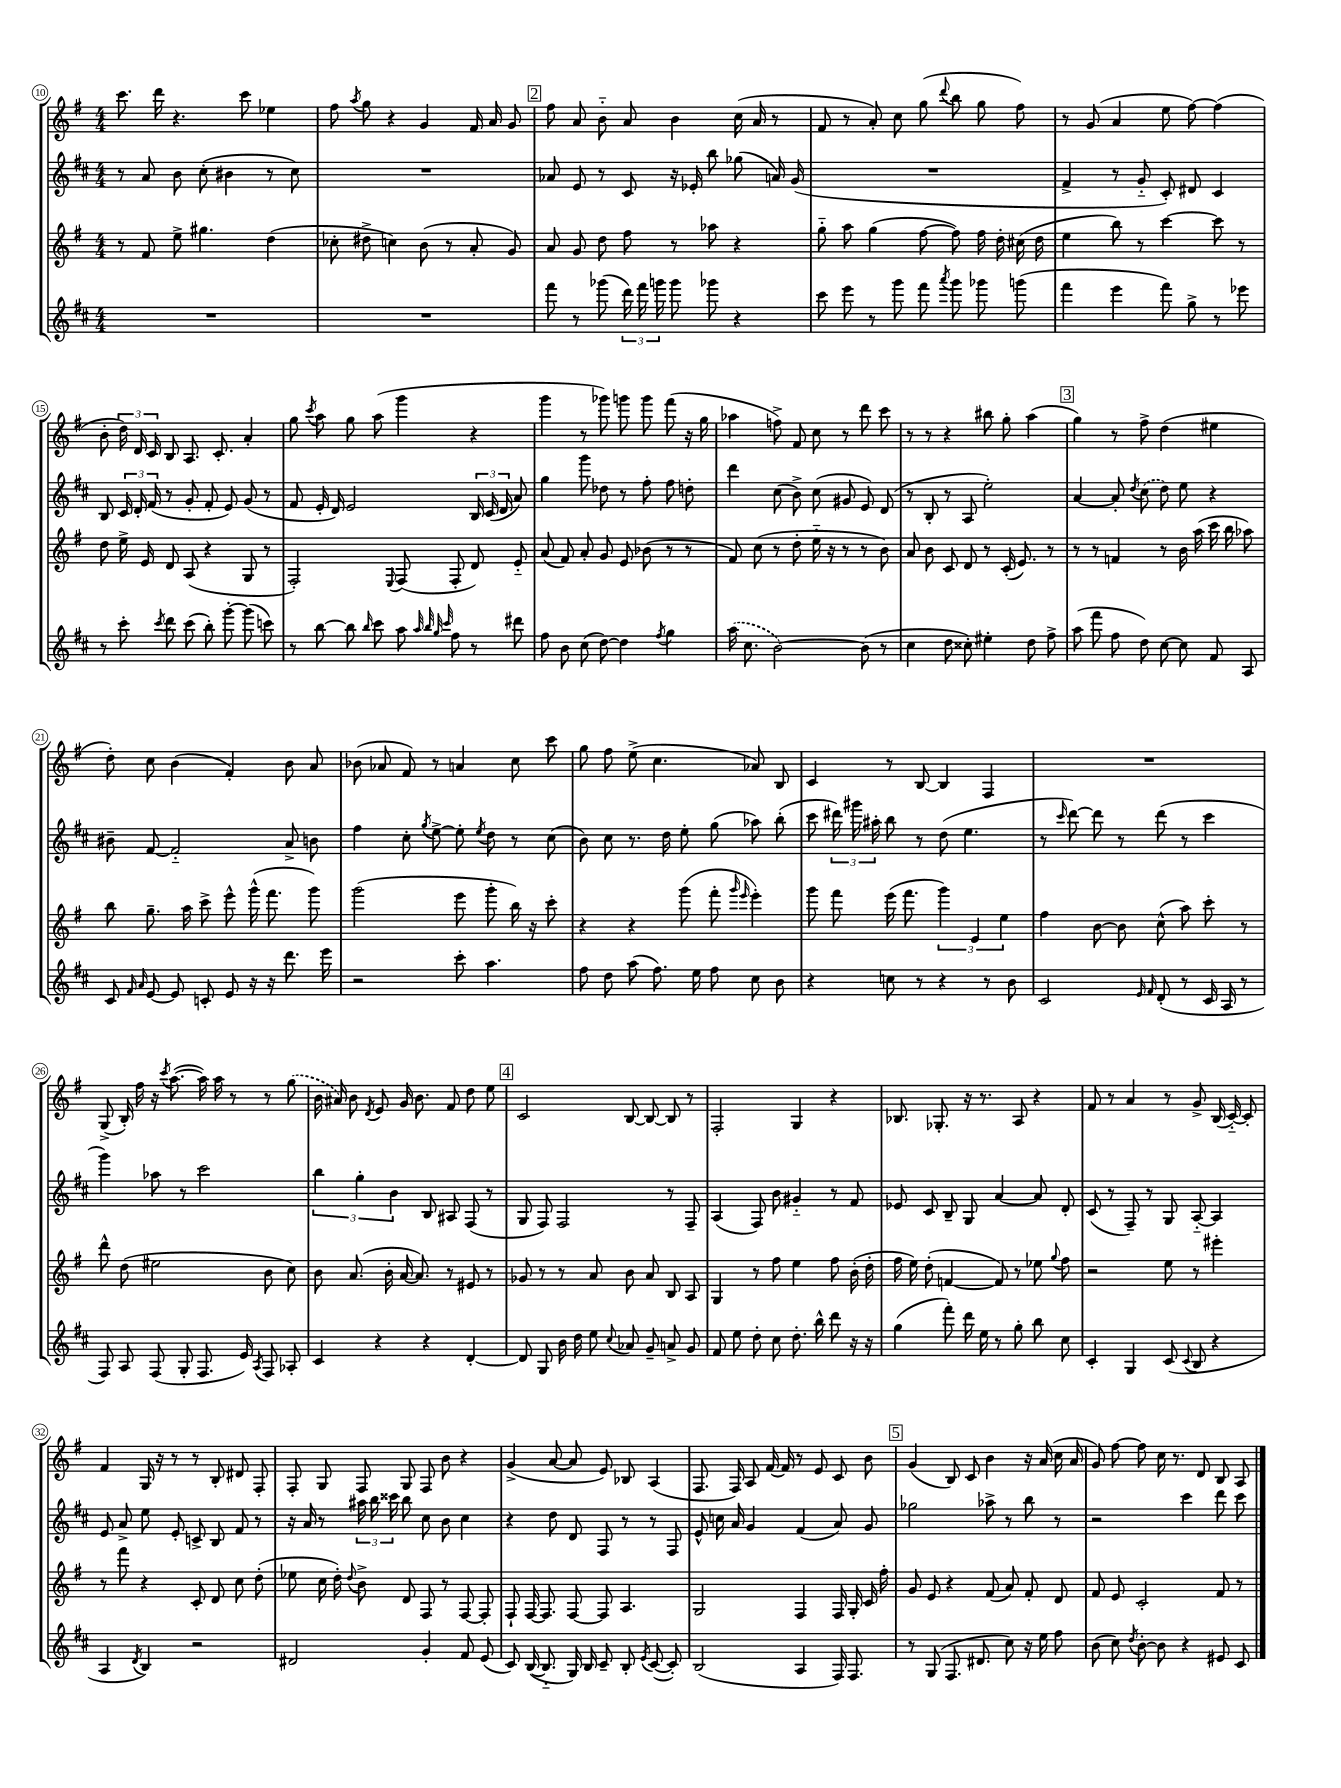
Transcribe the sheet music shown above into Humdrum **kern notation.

**kern	**kern	**kern	**kern
*staff4	*staff3	*staff2	*staff1
*clefG2	*clefG2	*clefG2	*clefG2
*k[f#c#]	*k[f#]	*k[f#c#]	*k[f#]
*M4/4	*M4/4	*M4/4	*M4/4
1r	8r	8r	8.ccc
.	8f#	8a	.
.	.	.	16ddd
.	8ee^	8b	4.r
.	4.gg#	(8cc#'	.
.	.	4b#	.
.	.	.	8ccc
.	(4dd	8r	4ee-
.	.	8cc#)	.
=	=	=	=
1r	8cc-'	1r	8ff#
.	.	.	8qaa
.	8dd#^	.	8gg
.	4cc)	.	4r
.	(8b	.	4g
.	8r	.	.
.	8a'	.	16f#
.	.	.	16a
.	8g)	.	8g
=	=	=	=
8fff#	8a	8a-	8ff#
8r	8g	8e	8a
(8ggg-	8dd	8r	8b'~
24ddd)	8ff#	8c#	8a
24fff#	.	.	.
24ggg	.	.	.
8ggg	8r	16r	4b
.	.	16e-'	.
8ggg-	8aa-	8bb	.
4r	4r	(8gg-	(16cc
.	.	.	16a
.	.	16a)	8r
.	.	(16g	.
=	=	=	=
8ccc#	8gg'~	1r	8f#
8eee	8aa	.	8r
8r	(4gg	.	8a')
8ggg	.	.	8cc
8fff#	[8ff#	.	(8gg
8qaaa	.	.	8qqddd
8ggg	8ff#])	.	8bb
8ggg-	16ff#	.	8gg
.	16dd'	.	.
(8ggg	(16cc#	.	8ff#)
.	16dd	.	.
=	=	=	=
4fff#	4ee	4f#^	8r
.	.	.	(8g
4eee	8bb)	8r	4a
.	8r	8g'~	.
8fff#)	[4ccc	8c#')	8ee
8gg^	.	8d#	[8ff#)
8r	8ccc]	4c#	(4ff#]
8eee-	8r	.	.
=	=	=	=
8r	8dd	8B	8b'
8ccc#'	16ee^	24c#	24dd)
.	.	24d'	24d
.	16e	.	.
.	.	(24f#	24c
8qccc#	.	.	.
8ddd	8d	8r	8B
(8ccc#	(8A	8g'	8.A
8bb')	4r	8f#'	.
.	.	.	8.c'
[8ggg'	.	8e)	.
(8ggg]	8G	(8g	4a'
8ccc)	8r	8r	.
=	=	=	=
8r	2F#')	8f#	8gg
.	.	.	8qccc
[8bb	.	16e'	8aa
.	.	16d)	.
8bb]	.	2e	8gg
16qqbb	.	.	.
8ccc#	.	.	(8aa
.	8qqE	.	.
8aa	(8F#	.	4ggg
32qqaa	.	.	.
32qqbb	.	.	.
32qqgg	.	.	.
32qqccc#	.	.	.
8ff#	8F#'	.	.
8r	8d)	24B	4r
.	.	(24c#	.
.	.	24d	.
8ddd#	8e'~	8a)	.
=	=	=	=
8ff#	(8a	4gg	4ggg
8b	8f#)	.	.
(8cc#	8a'	8ggg	8r
[8dd)	8g	8dd-	8ggg-)
4dd]	8e	8r	8ggg
.	(8b-	8ff#'	8ggg
8qff#	.	.	.
4gg	8r	8ff#	(8fff#
.	8r	8dd'	16r
.	.	.	16gg
=	=	=	=
(16aa	8f#)	4ddd	4aa-
8.cc#	.	.	.
.	(8cc	.	.
[2b)	8r	(8cc#	8ff^)
.	8dd'	8b^)	8f#
.	16ee'~	(8cc#	8cc
.	16r	.	.
.	8r	8g#	8r
(8b]	8r	8e)	8ddd
8r	8b)	(8d	8ccc
=	=	=	=
4cc#	8a	8r	8r
.	8b	8B'	8r
8dd	8c	8r	4r
8cc##')	8d	8A	.
4ee#'	8r	2ee')	8bb#
.	(16c'	.	8gg'
.	8.e)	.	.
8dd	.	.	(4aa
8ff#^	8r	.	.
=	=	=	=
(8aa	8r	[4a	4gg)
8fff#	8r	.	.
8ff#	4f	8a']	8r
.	.	8qdd	.
8dd)	.	(8cc#	8ff#^
[8cc#	8r	8dd)	(4dd
8cc#]	16b	8ee	.
.	(16aa	.	.
8f#	16ccc	4r	4ee#
.	16bb	.	.
8A	8aa-)	.	.
=	=	=	=
8c#	8bb	8b#~	8dd')
16qqf#	.	.	.
16qqa	.	.	.
[8e	8.gg~	[8f#	8cc
8e]	.	2f#'~]	(4b
.	16aa	.	.
8c'	8ccc^	.	.
8e	8eee^^	.	4f#')
16r	(16ggg^^	.	.
16r	8.fff#	.	.
8.ddd	.	8a^	8b
.	8ggg)	8b	8a
16eee	.	.	.
=	=	=	=
2r	(2ggg	4ff#	(8b-
.	.	.	8a-
.	.	8cc#'	8f#)
.	.	8qgg	.
.	.	[8ee^	8r
8ccc#'	8eee	8ee']	4a
.	.	8qee	.
4.aa	8ggg'	8dd	.
.	16bb)	8r	8cc
.	16r	.	.
.	8ccc'	(8cc#	8ccc
=	=	=	=
8ff#	4r	8b)	8gg
8dd	.	8cc#	8ff#
(8aa	4r	8.r	(8ee^
8.ff#)	.	.	4.cc
.	.	16dd	.
.	(8ggg	8ee'	.
16ee	.	.	.
8ff#	8fff#'	(8gg	.
.	16qqggg	.	.
.	16qqeee	.	.
8cc#	4eee')	8aa-)	8a-)
8b	.	(8bb'	8B
=	=	=	=
4r	8ggg	8ccc#	4c
.	8fff#	24ddd#)	.
.	.	24ggg#	.
.	.	24aa#'	.
8cc	(16eee	8bb	8r
.	8.fff#	.	.
8r	.	8r	[8B
4r	6ggg)	(8dd	4B]
.	.	4.ee	.
.	6e	.	.
8r	.	.	4F#
.	6ee	.	.
8b	.	.	.
=	=	=	=
2c#	4ff#	8r	1r
.	.	16qqccc#	.
.	.	[8ddd)	.
.	[8b	8ddd]	.
.	8b]	8r	.
16qqe	.	.	.
16qqf#	.	.	.
(8d'	(8cc^^	(8ddd	.
8r	8aa)	8r	.
16c#	8ccc'	4ccc#	.
16A	.	.	.
8r	8r	.	.
=	=	=	=
8F#)	8ddd^^	4ggg)	(8G^
8A	(8dd	.	16B')
.	.	.	16ff#
(8F#	2ee#	8aa-	16r
.	.	.	8qccc
.	.	.	([8.aa
8G'	.	8r	.
8.F#	.	2ccc#	16aa])
.	.	.	16aa
.	.	.	8r
16e)	.	.	.
8qA	.	.	.
8F#	8b	.	8r
8A-'	8cc)	.	(8gg
=	=	=	=
4c#	8b	6bb	16b
.	.	.	16a#)
.	(8.a	.	8b
.	.	6gg'	.
.	.	.	8qd
4r	.	.	8e
.	16b'	.	.
.	.	6b	.
.	[16a	.	16g
.	8.a])	.	8.b
4r	.	8B	.
.	8r	8A#	8f#
[4d'	8e#	(8F#	8dd
.	8r	8r	8ee
=	=	=	=
8d]	8g-	8G	2c
8G	8r	8F#)	.
16b	8r	2F#	.
16dd	.	.	.
8ee	8a	.	.
8qqcc#	.	.	.
8a-	8b	.	[8B
8g~	8a	.	8B_
8a^	8B	8r	8B]
8g	8A	8F#~	8r
=	=	=	=
8f#	4G	(4A	2F#'
8ee	.	.	.
8dd'	8r	8F#)	.
8cc#	8ff#	8b	.
8.dd'	4ee	4g#'~	4G
16bb^^	.	.	.
8ddd	8ff#	8r	4r
16r	(16b'	8f#	.
16r	16dd'	.	.
=	=	=	=
(4gg	16ff#	8e-	8.B-
.	16ee)	.	.
.	(8dd'	8c#	.
.	.	.	8.G-'
8fff#')	[4f	8B~	.
16ddd	.	8G	16r
16ee	.	.	8.r
8r	8f])	[4a	.
8gg'	8r	.	8A
8bb	8ee-	8a]	4r
.	8qqgg	.	.
8cc#	8ff#	8d'	.
=	=	=	=
4c#'	2r	(8c#	8f#
.	.	8r	8r
4G	.	8F#~)	4a
.	.	8r	.
(8c#	8ee	8G	8r
8qqc#	.	.	.
8B	8r	[8A'~	8g^
4r	4eee#'	4A]	(16B
.	.	.	[16c'~)
.	.	.	8c']
=	=	=	=
4A	8r	8e	4f#
.	8fff#	8a^	.
8qd	.	.	.
4B)	4r	8ee	16G
.	.	.	16r
.	.	8e'	8r
2r	8c'	8c^	8r
.	8d	8B	8B'
.	8cc	8f#	8d#
.	(8dd'	8r	8F#'
=	=	=	=
2d#	8ee-	16r	8F#'
.	.	16a	.
.	16cc	8r	8G
.	16dd')	.	.
.	8qqdd	.	.
.	8b^	24aa#	8F#
.	.	24bb	.
.	.	24ccc##	.
.	8d	8bb	8G
4g'	8F#	8cc#	8F#
.	8r	8b	8b
8f#	[8F#	4cc#	4r
(8e	8F#']	.	.
=	=	=	=
8c#)	8F#`	4r	(4g^
([16B	[16F#	.	.
8.B'~]	8.F#]	.	.
.	.	8dd	[8a
16G)	[8F#	8d	8a]
16B	.	.	.
8c#~	8F#]	8F#	8e)
8B'	4.A	8r	8B-
8qe	.	.	.
([8c#	.	8r	(4A
8c#'])	.	8F#	.
=	=	=	=
(2B	2G	8e^^	8.F#
.	.	16cc	.
.	.	16a	16F#)
.	.	4g	8A
.	.	.	[16f#
.	.	.	16f#]
4A	4F#	(4f#	8r
.	.	.	8e
16F#)	16F#	8a)	8c
8.F#	16G'	.	.
.	16c	8g	8b
.	16ff#'	.	.
=	=	=	=
8r	8g	2gg-	(4g
(8G	8e	.	.
8.F#	4r	.	8B)
.	.	.	8c
8.d#	.	.	.
.	(8f#	8aa-^	4b
8cc#)	8a)	8r	.
16r	8f#'	8bb	16r
16ee	.	.	(16a
8ff#	8d	8r	16cc
.	.	.	16a
=	=	=	=
(8b	8f#	2r	8g)
8cc#)	8e	.	[8ff#
8qdd	.	.	.
[8b'	2c'	.	8ff#]
8b]	.	.	16cc
.	.	.	8.r
4r	.	4ccc#	.
.	.	.	8d
8e#	8f#	8ddd	8B
8c#	8r	8ccc#	8A
==	==	==	==
*-	*-	*-	*-
